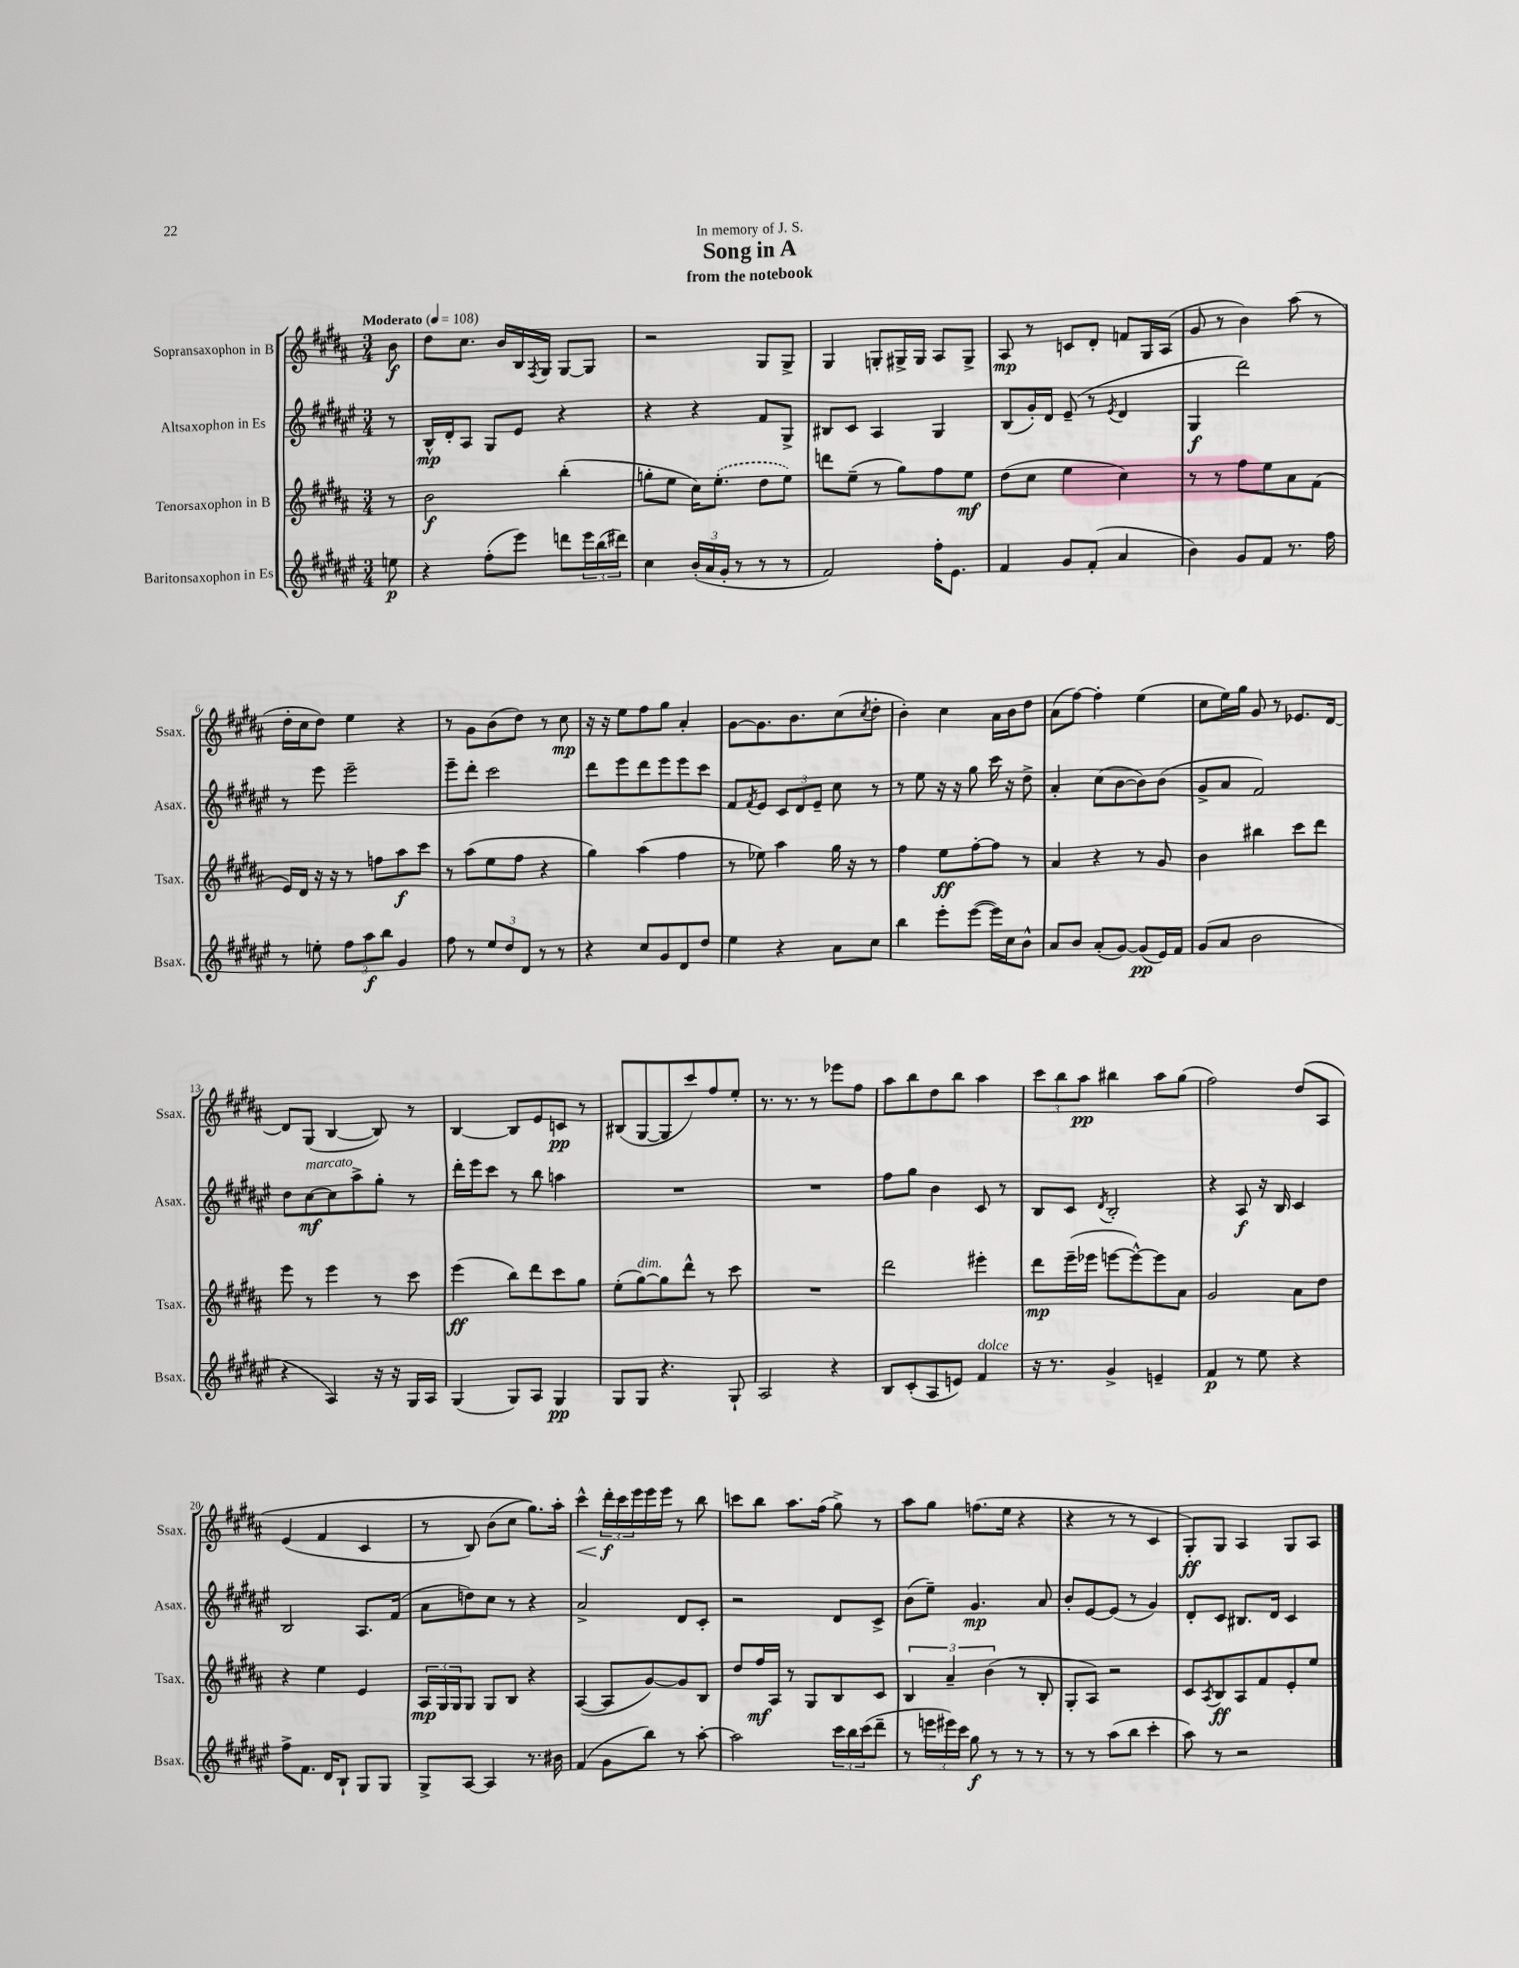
\header { title = "Song in A" subtitle = "from the notebook" dedication = "In memory of J. S." }
<<
\new StaffGroup <<
\new Staff = "s0" \with { instrumentName = "Sopransaxophon in B" shortInstrumentName = "Ssax." } {
    \clef treble \key b \major \numericTimeSignature \time 3/4 \partial 8 \tempo "Moderato" 4 = 108
    b'8\f |
    dis''8 cis''8. b'16 b16 \acciaccatura { fis8 } gis16 gis8~ gis8 |
    r2 gis8 gis8-> |
    gis4 g8-. gis16-> gis16 ais8 gis8-> |
    ais8\mp r8 c'8 dis'8-. f'8 gis16 ais16( |
    gis'8 r8 b'4) ais''8( r8 |
    dis''16-. cis''16 dis''8) e''4 r4 |
    r8 gis'8 b'8( dis''8) r8 cis''8\mp |
    r16 r16 e''8 fis''8 gis''8 ais'4-. |
    gis'8~ gis'8. b'8. cis''8( \acciaccatura { cis''8 } dis''8-. |
    b'4-.) cis''4 ais'16 b'16 dis''8 |
    ais'8( fis''8~) fis''4-. e''4( |
    cis''8 e''16) gis''16 gis'8 r8 ees'8. dis'16~ |
    dis'8 gis8( b4~ b8) r8 |
    b4~ b8 e'8 c'8\pp r8 |
    bis8( gis8~ gis8 cis'''8) fis''8 e''8-. |
    r8. r8. r8 ees'''8 fis''8 |
    ais''8 b''8 dis''8 b''8 ais''4 |
    \tuplet 3/2 { cis'''8 b''8 ais''8\pp } bis''4 ais''8 gis''8( |
    fis''2) dis''8\( ais8 |
    e'4( fis'4 cis'4 |
    r8 b8) b'8( cis''8 gis''8.)\) ais''16-. |
    cis'''4-^\< \tuplet 3/2 { dis'''16-.\f\! cis'''16 e'''16 } e'''16 e'''16 r8 b''8 |
    c'''8 b''8 ais''8. fis''16( gis''8->) r8 |
    ais''8 gis''8 f''8.( e''16 r4 |
    r4 r8 r8 cis'4 |
    gis8-.\ff) gis8 ais4 gis8 ais8 \bar "|." |
}
\new Staff = "s1" \with { instrumentName = "Altsaxophon in Es" shortInstrumentName = "Asax." } {
    \clef treble \key fis \major \numericTimeSignature \time 3/4 \partial 8
    r8 |
    b16-^\mp dis'16-. ais8 gis8 eis'8 r4 |
    r4 r4 fis'8 gis8-> |
    bis8 cis'8 ais4 gis4 |
    b8( gis'16-.) dis'16 eis'8--( r8 \acciaccatura { eis'8 } dis'4 |
    gis4\f dis'''2) |
    r8 eis'''8 eis'''2-- |
    eis'''8-- dis'''8-. cis'''2 |
    dis'''8 eis'''8 dis'''8 eis'''8 eis'''8 cis'''8 |
    fis'8 \acciaccatura { fis'8 } eis'8 \tuplet 3/2 { cis'8 dis'8 eis'8-- } cis''8 r8 |
    r8 eis''8 r16 r16 gis''8 cis'''16 r16 dis''8-> |
    ais'4-. cis''8( b'8~ b'8) b'8( |
    gis'8-> ais'8 fis'2) |
    dis''8 cis''8~\mf^\markup { \italic "marcato" } cis''8 ais''8-> gis''8-. r8 |
    dis'''16-. eis'''16 cis'''8 r8 b''8 a''4 |
    R2. |
    R2. |
    fis''8 gis''8 b'4 cis'8 r8 |
    b8 cis'8 \acciaccatura { dis'8 } b2-. |
    r4 ais8\f r16 b16 cis'4 |
    b2 ais8. fis'16( |
    ais'8 d''8) cis''8 r8 r4 |
    ais'2-> dis'8 cis'8-. |
    r2 dis'8 cis'8-> |
    b'8( eis''8--) gis'4.\mp ais'8 |
    b'8-. eis'8~ eis'8( r8 gis'4) |
    dis'8-. cis'8 bis8. dis'16 cis'4 \bar "|." |
}
\new Staff = "s2" \with { instrumentName = "Tenorsaxophon in B" shortInstrumentName = "Tsax." } {
    \clef treble \key b \major \numericTimeSignature \time 3/4 \partial 8
    r8 |
    b'2\f b''4-.( |
    g''8-. e''8 cis''16) \once \slurDashed e''8.-.( dis''8 e''8) |
    d'''8 e''8--( r8 gis''8) fis''8 e''8\mf |
    dis''8( cis''8 e''4 cis''4) |
    r8 r8 fis''8 e''8 ais'8 fis'8( |
    e'16) dis'16 r16 r16 r8 f''8 ais''8\f cis'''8 |
    r8 ais''8( e''8 fis''8 r4 |
    gis''4) ais''4( fis''4 |
    r8 ees''8) ais''4 gis''16 r16 r8 |
    fis''4 e''8\ff fis''8~-. fis''8 r8 |
    ais'4 r4 r8 gis'8 |
    b'4 bis''4 cis'''8 dis'''8 |
    e'''8 r8 e'''4 r8 cis'''8 |
    e'''4\ff( b''8) dis'''8 cis'''8 gis''8 |
    e''8-.( gis''8~^\markup { \italic "dim." }) gis''8 dis'''8-^ r8 cis'''8 |
    R2. |
    dis'''2 eis'''4-. |
    dis'''8\mp e'''16--( ees'''16 e'''8~ e'''8~-^) e'''8 ais'8 |
    gis'2 ais'8 dis''8 |
    r4 e''4 e'4 |
    \tuplet 3/2 { ais16\mp gis16 gis16 } gis8 gis8 b8 r4 |
    ais4~( ais8 gis'8~) gis'8 b8 |
    dis''8 fis''16\mf ais16 r8 gis8 b8 cis'8 |
    \tuplet 3/2 { b4 ais'4-- b'4( } r8 b8-. |
    gis8-. ais8) r2 |
    cis'8 \acciaccatura { ais8 } b8\ff ais8 fis'8 e'8-. e''8 \bar "|." |
}
\new Staff = "s3" \with { instrumentName = "Baritonsaxophon in Es" shortInstrumentName = "Bsax." } {
    \clef treble \key fis \major \numericTimeSignature \time 3/4 \partial 8
    e''8\p |
    r4 fis''8-.( eis'''8) d'''8 \tuplet 3/2 { eis'''16 b''16( dis'''16) } |
    cis''4 \tuplet 3/2 { b'16-.( ais'16 gis'16-. } r8 r8 r8 |
    fis'2) fis''16-. eis'8. |
    fis'4 gis'8 fis'8-.( ais'4 |
    b'4) gis'8 fis'8 r8. fis''16 |
    r8 e''8-. \tuplet 3/2 { fis''8 ais''8\f b''8 } gis'4 |
    fis''8 r8 \tuplet 3/2 { eis''8 dis''8 dis'8 } r8 r8 |
    r4 cis''8 gis'8 dis'8 dis''8 |
    eis''4 r4 ais'8 cis''8 |
    b''4 eis'''8-. eis'''8~( eis'''16) cis''16 b'8-^ |
    ais'8 b'8 ais'8-.( gis'8~) gis'8\pp( eis'16) fis'16 |
    gis'8( ais'8 b'2 |
    r4 ais4) r16 r16 gis16 ais16 |
    gis4( gis8) ais8 gis4\pp |
    gis8 gis8 r4. gis8-! |
    ais2 r4 |
    b8 cis'8-.( ais8 e'8) fis'4^\markup { \italic "dolce" } |
    r16 r8. gis'4-> e'4-- |
    fis'4\p r8 eis''8 r4 |
    fis''8-> fis'8. dis'16 b8-! gis8 gis8 |
    gis8-> ais8~ ais4 r8. bis'16 |
    fis'4( gis'8 b''8) r8 ais''8~-. |
    ais''2 \tuplet 3/2 { cis'''16 b''16 cis'''16( } dis'''8-- |
    r8 \tuplet 3/2 { e'''16 eis'''16) cis'''16 } gis''8\f r8 r8 r8 |
    r8 r8 ais''8( b''8 cis'''4-. |
    ais''8) r8 r2 \bar "|." |
}
>>
>>
